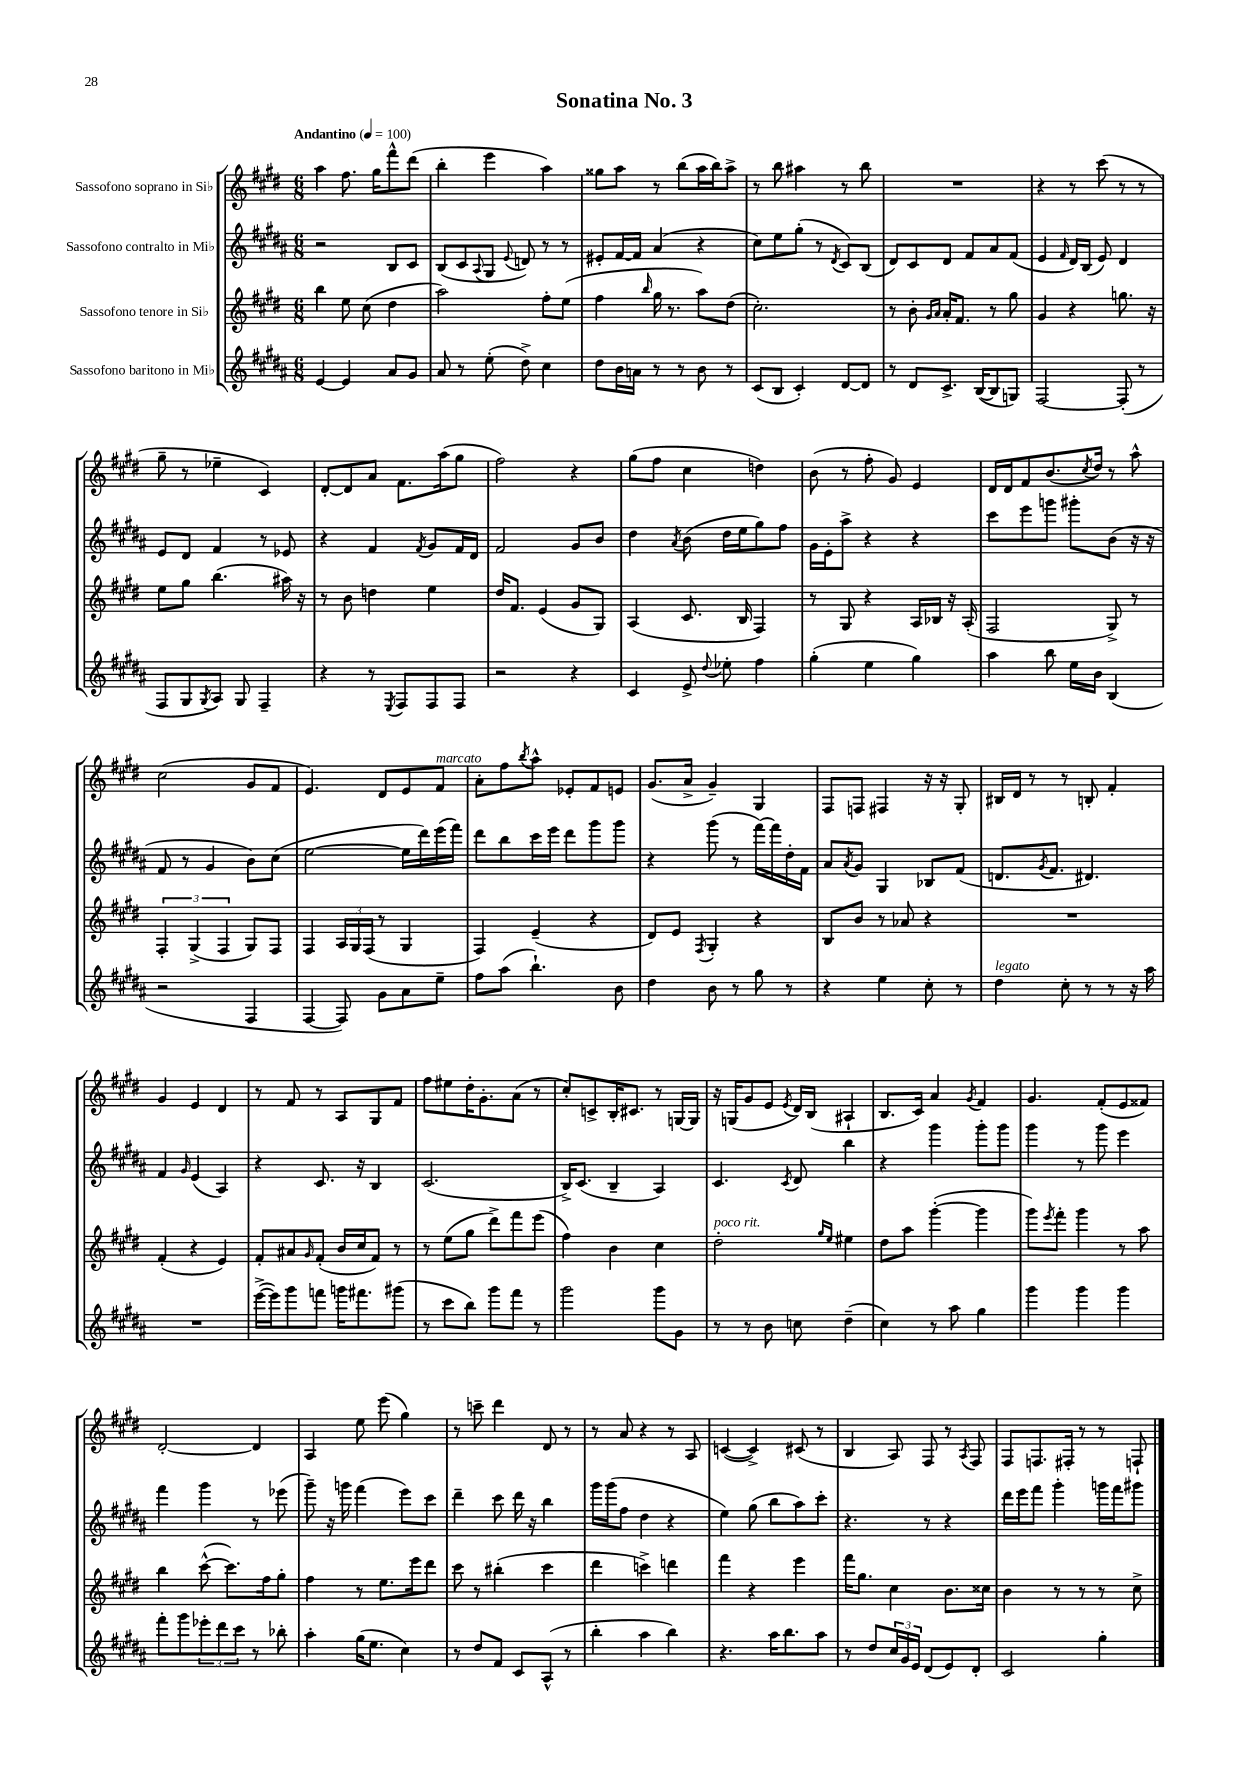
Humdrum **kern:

**kern	**kern	**kern	**kern
*staff4	*staff3	*staff2	*staff1
*clefG2	*clefG2	*clefG2	*clefG2
*k[f#c#g#d#a#]	*k[f#c#g#d#]	*k[f#c#g#d#a#]	*k[f#c#g#d#]
*M6/8	*M6/8	*M6/8	*M6/8
*MM100	*MM100	*MM100	*MM100
[4e	4bb	2r	4aa
4e]	8ee	.	8.ff#
.	(8cc#	.	.
.	.	.	16gg#
8a#	4dd#	8B	8fff#^^
8g#	.	8c#	(8ddd#
=	=	=	=
8a#	2aa)	(8B	4bb'
8r	.	8c#	.
.	.	8qqA#	.
(8ee'	.	8G#	4eee
.	.	8qqe	.
8dd#^)	.	8d)	.
4cc#	8ff#'	8r	4aa)
.	(8ee	8r	.
=	=	=	=
8dd#	4ff#	8e#'	8gg##
16b	.	[16f#	8aa
16a	.	16f#]	.
.	16qqbb	.	.
8r	16gg#	(4a#	8r
.	8.r	.	.
8r	.	.	(8bb
8b	8aa)	4r	16aa
.	.	.	16bb)
8r	(8dd#	.	8aa^
=	=	=	=
(8c#	2.cc#')	8cc#)	8r
8B	.	8ee	8bb
4c#')	.	(8gg#'	4aa#
.	.	8r	.
.	.	8qd#	.
[8d#	.	8c#)	8r
8d#]	.	(8B	8bb
=	=	=	=
8r	8r	8d#)	2.r
8d#	8b'	8c#	.
.	16qqg#	.	.
.	16qqa	.	.
8.c#^	16a'	8d#	.
.	8.f#	.	.
.	.	8f#	.
([16B	.	.	.
8B]	8r	8a#	.
8G)	8gg#	(8f#	.
=	=	=	=
[2F#	4g#	4e	4r
.	.	16qqf#	.
.	4r	16d#)	8r
.	.	(16B	.
.	.	8e)	(8ccc#
(8F#']	8.gg	4d#	8r
8r	.	.	8r
.	16r	.	.
=	=	=	=
8F#	8ee	8e	8gg#~
8G#	8gg#	8d#	8r
8qG#	.	.	.
8A#)	(4.bb	4f#	4ee-~
8G#	.	.	.
4F#~	.	8r	4c#)
.	16aa#)	8e-	.
.	16r	.	.
=	=	=	=
4r	8r	4r	[8d#'
.	8b	.	8d#]
8r	4dd	4f#	8a
8qE	.	.	.
8F#	.	.	8.f#
.	.	8qf#	.
8F#	4ee	8g#	.
.	.	.	(16aa
8F#	.	16f#	8gg#
.	.	16d#	.
=	=	=	=
2r	16dd#	2f#	2ff#)
.	8.f#	.	.
.	(4e	.	.
4r	8g#	8g#	4r
.	8G#)	8b	.
=	=	=	=
4c#	(4A	4dd#	(8gg#
.	.	.	8ff#
.	.	8qa#	.
8e^	8.c#	(8b	4cc#
8qqdd#	.	.	.
8ee-'	.	16dd#	.
.	16B	16ee	.
4ff#	4F#)	8gg#)	4dd)
.	.	8ff#	.
=	=	=	=
(4gg#'	8r	16g#	(8b
.	.	16e'	.
.	8G#	8aa#^	8r
4ee	4r	4r	8ff#'
.	.	.	8g#)
4gg#)	16A	4r	4e
.	16B-	.	.
.	16r	.	.
.	(16A'	.	.
=	=	=	=
4aa#	2F#	8ccc#	16d#
.	.	.	16d#
.	.	8eee	8f#
8bb	.	8ggg	(8.b
16ee	.	8ggg#'	.
.	.	.	8qcc#
16b	.	.	16dd#)
(4B	8G#^)	(8b	8r
.	8r	16r	8aa^^
.	.	16r	.
=	=	=	=
2r	6F#'	8f#	(2cc#
.	.	8r	.
.	(6G#^	.	.
.	.	4g#	.
.	6F#	.	.
4F#	8G#)	8b)	8g#
.	8F#	(8cc#	8f#
=	=	=	=
[4F#	4F#	[2ee	4.e)
8F#])	24A	.	.
.	24G#	.	.
.	(24F#	.	.
8g#	8r	.	8d#
8a#	4G#	16ee]	8e
.	.	16ddd#)	.
8ee~	.	(16eee	8f#
.	.	16fff#)	.
=	=	=	=
8ff#	4F#)	8ddd#	8a'
(8aa#	.	8bb	8ff#
.	.	.	8qbb
4.bb`)	(4e~	16ccc#	8aa^^
.	.	16eee	.
.	.	8ddd#	8e-'
.	4r	8ggg#	8f#
8b	.	8ggg#	8e
=	=	=	=
4dd#	8d#)	4r	(8.g#
.	8e	.	.
.	.	.	16a^
.	8qF#	.	.
8b	4G#'	(8ggg#	4g#~)
8r	.	8r	.
8gg#	4r	[16fff#)	4G#
.	.	16fff#]	.
8r	.	16dd#'	.
.	.	16f#	.
=	=	=	=
4r	8B	8a#	8F#
.	.	8qa#	.
.	8b	8g#	8F
4ee	8r	4G#	4F#
.	8a-	.	.
8cc#'	4r	8B-	16r
.	.	.	16r
8r	.	(8f#	8G#'
=	=	=	=
4dd#	2.r	8.d	16B#
.	.	.	16d#
.	.	.	8r
.	.	8qg#	.
.	.	8.f#	.
8cc#'	.	.	8r
8r	.	4.d#)	8B'
8r	.	.	4f#'
16r	.	.	.
16aa#	.	.	.
=	=	=	=
2.r	(4f#'	4f#	4g#
.	.	16qqg#	.
.	4r	(4e	4e
.	4e)	4A#)	4d#
=	=	=	=
([16eee^	8f#'	4r	8r
16eee])	.	.	.
8ggg#	8a#	.	8f#
.	16qqg#	.	.
8fff	(8f#'	8.c#	8r
16ggg	16b	.	8A
8.fff#	16cc#	16r	.
.	8f#)	4B	8G#
(8ggg#	8r	.	8f#
=	=	=	=
8r	8r	(2.c#	8ff#
8ccc#	(8ee	.	8ee#
8bb)	8gg#	.	16dd#'
.	.	.	8.g#'
8ggg#	8ddd#^)	.	.
8fff#	8fff#	.	(8a
8r	(8eee	.	8r
=	=	=	=
2ggg#	4ff#)	16B^)	8cc#')
.	.	(8.c#	.
.	.	.	8c^
.	4b	4B~	16B'
.	.	.	8.c#
8ggg#	4cc#	4A#)	8r
8g#	.	.	[16G
.	.	.	16G]
=	=	=	=
8r	2dd#'	4.c#	16r
.	.	.	(16G
8r	.	.	8g#
8b	.	.	8e
.	.	8qc#	8qe
8cc	.	8d#	16d#)
.	.	.	(16B
.	16qqgg#	.	.
.	16qqee	.	.
(4dd#~	4ee#	4bb	4A#`
=	=	=	=
4cc#)	8dd#	4r	8.B
.	8aa	.	.
.	.	.	16c#)
8r	([4ggg#'	4ggg#	4a
8aa#	.	.	.
.	.	.	8qg#
4gg#	4ggg#]	8ggg#'	4f#
.	.	8ggg#	.
=	=	=	=
4ggg#	8ggg#)	4ggg#	4.g#
.	8qeee	.	.
.	8fff#'	.	.
4ggg#	4ggg#	8r	.
.	.	8ggg#	(8f#'
4ggg#	8r	4eee	8e
.	8aa	.	8f##)
=	=	=	=
8fff#'	4bb	4fff#	[2d#'
8ggg#	.	.	.
12eee-'	([8ccc#^^	4ggg#	.
12ddd#	.	.	.
.	8.ccc#])	.	.
12ccc#	.	.	.
8r	.	8r	4d#]
.	16ff#	.	.
8bb-'	8gg#'	(8eee-	.
=	=	=	=
4aa#'	4ff#	8ggg#~)	4A
.	.	16r	.
.	.	16ggg	.
(16gg#	8r	(4fff#	8ee
8.ee	.	.	.
.	8.ee	.	(8eee
4cc#)	.	8eee)	4gg#)
.	16eee	.	.
.	8ddd#	8ccc#	.
=	=	=	=
8r	8ccc#	4ddd#~	8r
8dd#	8r	.	8ccc~
8f#	(4bb#'	8ccc#	4ddd#
8c#	.	16ddd#	.
.	.	16r	.
(8A#^^	4ccc#	4bb	8d#
8r	.	.	8r
=	=	=	=
4bb'	4ddd#	16ggg#	8r
.	.	(16ggg#	.
.	.	8ff#	8a
4aa#	4ccc^)	4dd#	4r
4bb)	4ddd	4r	8r
.	.	.	8A
=	=	=	=
4.r	4fff#	4ee)	([4c
.	4r	(8gg#	4c^])
16aa#	.	8bb	.
8.bb	.	.	.
.	4eee	8aa#)	(8c#
8aa#	.	8ccc#'	8r
=	=	=	=
8r	16fff#	4.r	4B
.	8.gg#	.	.
8dd#	.	.	.
24cc#	4cc#	.	8A)
24g#	.	.	.
24e	.	.	.
(8d#	.	8r	8F#
8e)	8.b	4r	8r
.	.	.	8qA
8d#'	.	.	8F#
.	16cc##	.	.
=	=	=	=
2c#	4b	16ddd#	8F#
.	.	16eee	.
.	.	8fff#	8.F
.	8r	4ggg#'	.
.	.	.	16F#'
.	8r	.	8r
4gg#'	8r	16ggg	8r
.	.	16fff#	.
.	8cc#^	8ggg#	8F`
==	==	==	==
*-	*-	*-	*-
